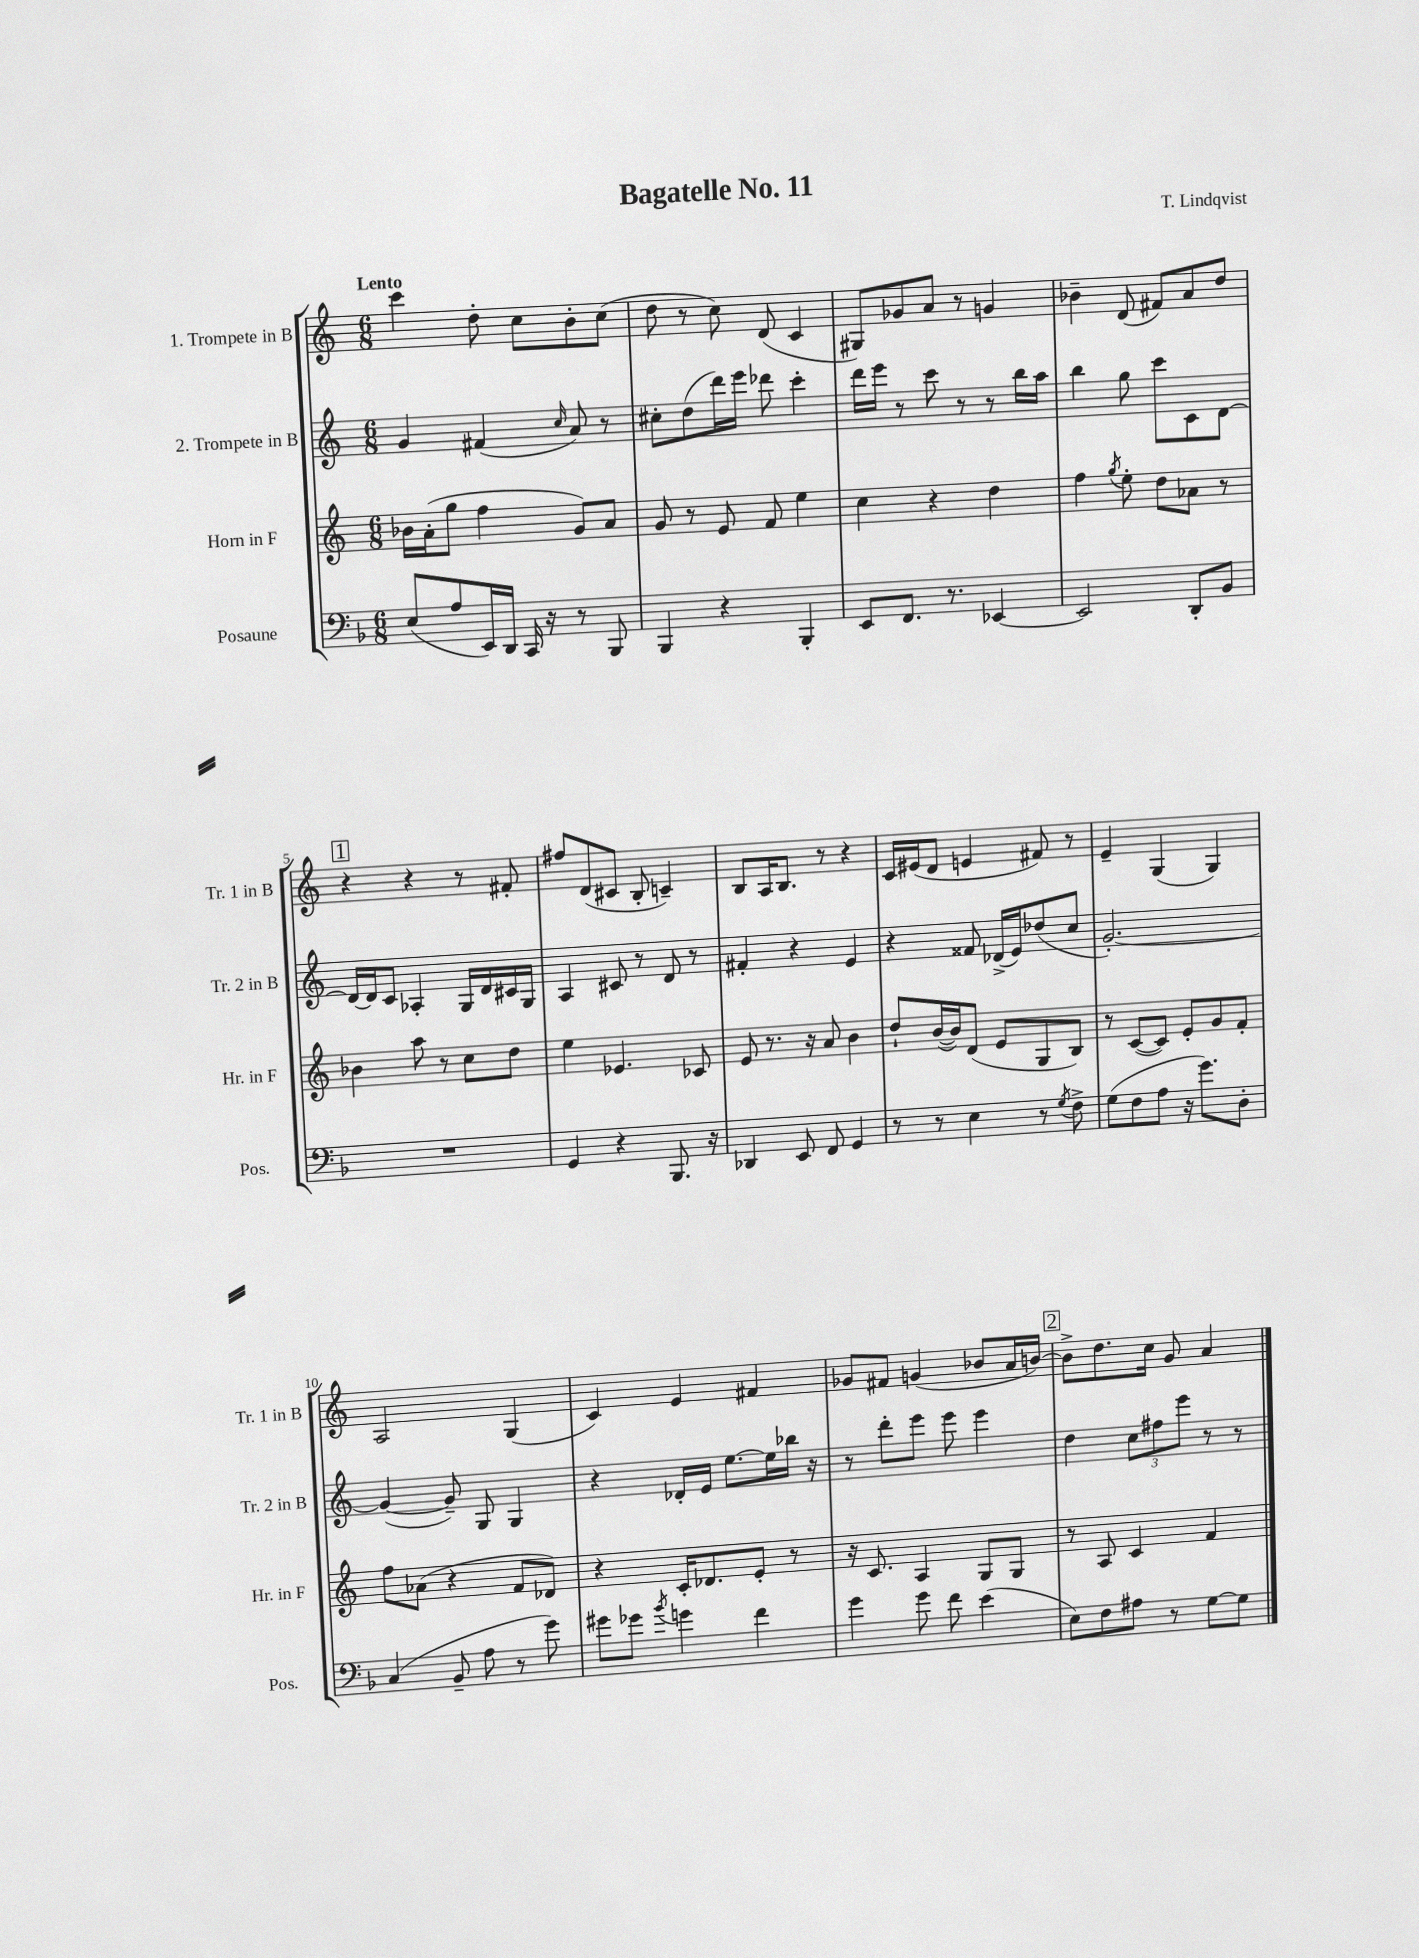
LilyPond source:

\header { title = "Bagatelle No. 11" composer = "T. Lindqvist" }
<<
\new StaffGroup <<
\new Staff = "s0" \with { instrumentName = "1. Trompete in B" shortInstrumentName = "Tr. 1 in B" } {
    \clef treble \key c \major \numericTimeSignature \time 6/8 \tempo "Lento"
    c'''4 d''8-. c''8 b'8-. c''8( |
    d''8 r8 c''8) d'8( c'4 |
    gis8) ges'8 a'8 r8 g'4 |
    bes'4-- d'8( fis'8) a'8 d''8 |
    \mark \markup { \box "1" } r4 r4 r8 fis'8-. |
    fis''8 d'8( cis'8 b8-. c'4--) |
    b8 a16 b8. r8 r4 |
    c'16 eis'16( d'8 e'4 fis'8) r8 |
    e'4-- g4( g4) |
    a2 g4( |
    c'4) e'4 fis'4 |
    ges'8 fis'8 g'4( bes'8 a'16 b'16~) |
    \mark \markup { \box "2" } b'8-> d''8. c''16 g'8 a'4 \bar "|." |
}
\new Staff = "s1" \with { instrumentName = "2. Trompete in B" shortInstrumentName = "Tr. 2 in B" } {
    \clef treble \key c \major \numericTimeSignature \time 6/8
    g'4 fis'4( \grace { c''16 } a'8) r8 |
    cis''8-. d''8( d'''16) e'''16 des'''8 c'''4-. |
    d'''16 e'''16 r8 c'''8 r8 r8 b''16 a''16 |
    b''4 g''8 c'''8 c'8 d'8~ |
    \mark \markup { \box "1" } d'16~ d'16 c'8 aes4-. g16 d'16 cis'16 g16 |
    a4 cis'8 r8 d'8 r8 |
    fis'4-. r4 e'4 |
    r4 fisis'8 des'16->( e'16) des''8( c''8 |
    g'2.~-.) |
    g'4~( g'8--) g8 g4 |
    r4 des'16-. e'16 e''8.~ e''16 bes''16 r16 |
    r8 d'''8-. e'''8 e'''8 e'''4 |
    \mark \markup { \box "2" } d''4 \tuplet 3/2 { c''8 fis''8 e'''8 } r8 r8 \bar "|." |
}
\new Staff = "s2" \with { instrumentName = "Horn in F" shortInstrumentName = "Hr. in F" } {
    \clef treble \key c \major \numericTimeSignature \time 6/8
    bes'16 a'16-.( g''8 f''4 g'8) a'8 |
    g'8 r8 e'8 f'8 e''4 |
    c''4 r4 d''4 |
    f''4 \acciaccatura { g''8 } e''8-. d''8 aes'8 r8 |
    \mark \markup { \box "1" } bes'4 a''8 r8 c''8 d''8 |
    e''4 ees'4. ces'8 |
    e'8 r8. r16 a'8 b'4 |
    d''8-! b'16~( b'16) d'8( e'8 g8 b8) |
    r8 c'8~( c'8) e'8-. g'8 f'8-. |
    f''8 aes'8( r4 f'8 des'8) |
    r4 c'16-. des'8. e'8-. r8 |
    r16 c'8. a4 g8 g8 |
    \mark \markup { \box "2" } r8 a8 c'4 f'4 \bar "|." |
}
\new Staff = "s3" \with { instrumentName = "Posaune" shortInstrumentName = "Pos." } {
    \clef bass \key f \major \numericTimeSignature \time 6/8
    e8( a8 e,16) d,16 c,16 r16 r8 bes,,8 |
    bes,,4 r4 bes,,4-. |
    e,8 f,8. r8. ees,4~ |
    ees,2 d,8-. bes,8 |
    \mark \markup { \box "1" } R2. |
    g,4 r4 bes,,8. r16 |
    des,4 e,8 f,8 g,4 |
    r8 r8 e4 r8 \acciaccatura { g8 } f8-> |
    g8( f8 a8 r16 g'8.) d8-. |
    c4( bes,8-- a8 r8 g'8) |
    gis'8 ges'8 \acciaccatura { bes'8 } g'4 f'4 |
    g'4 g'8 f'8 e'4( |
    \mark \markup { \box "2" } e8) f8 ais8 r8 g8~ g8 \bar "|." |
}
>>
>>
